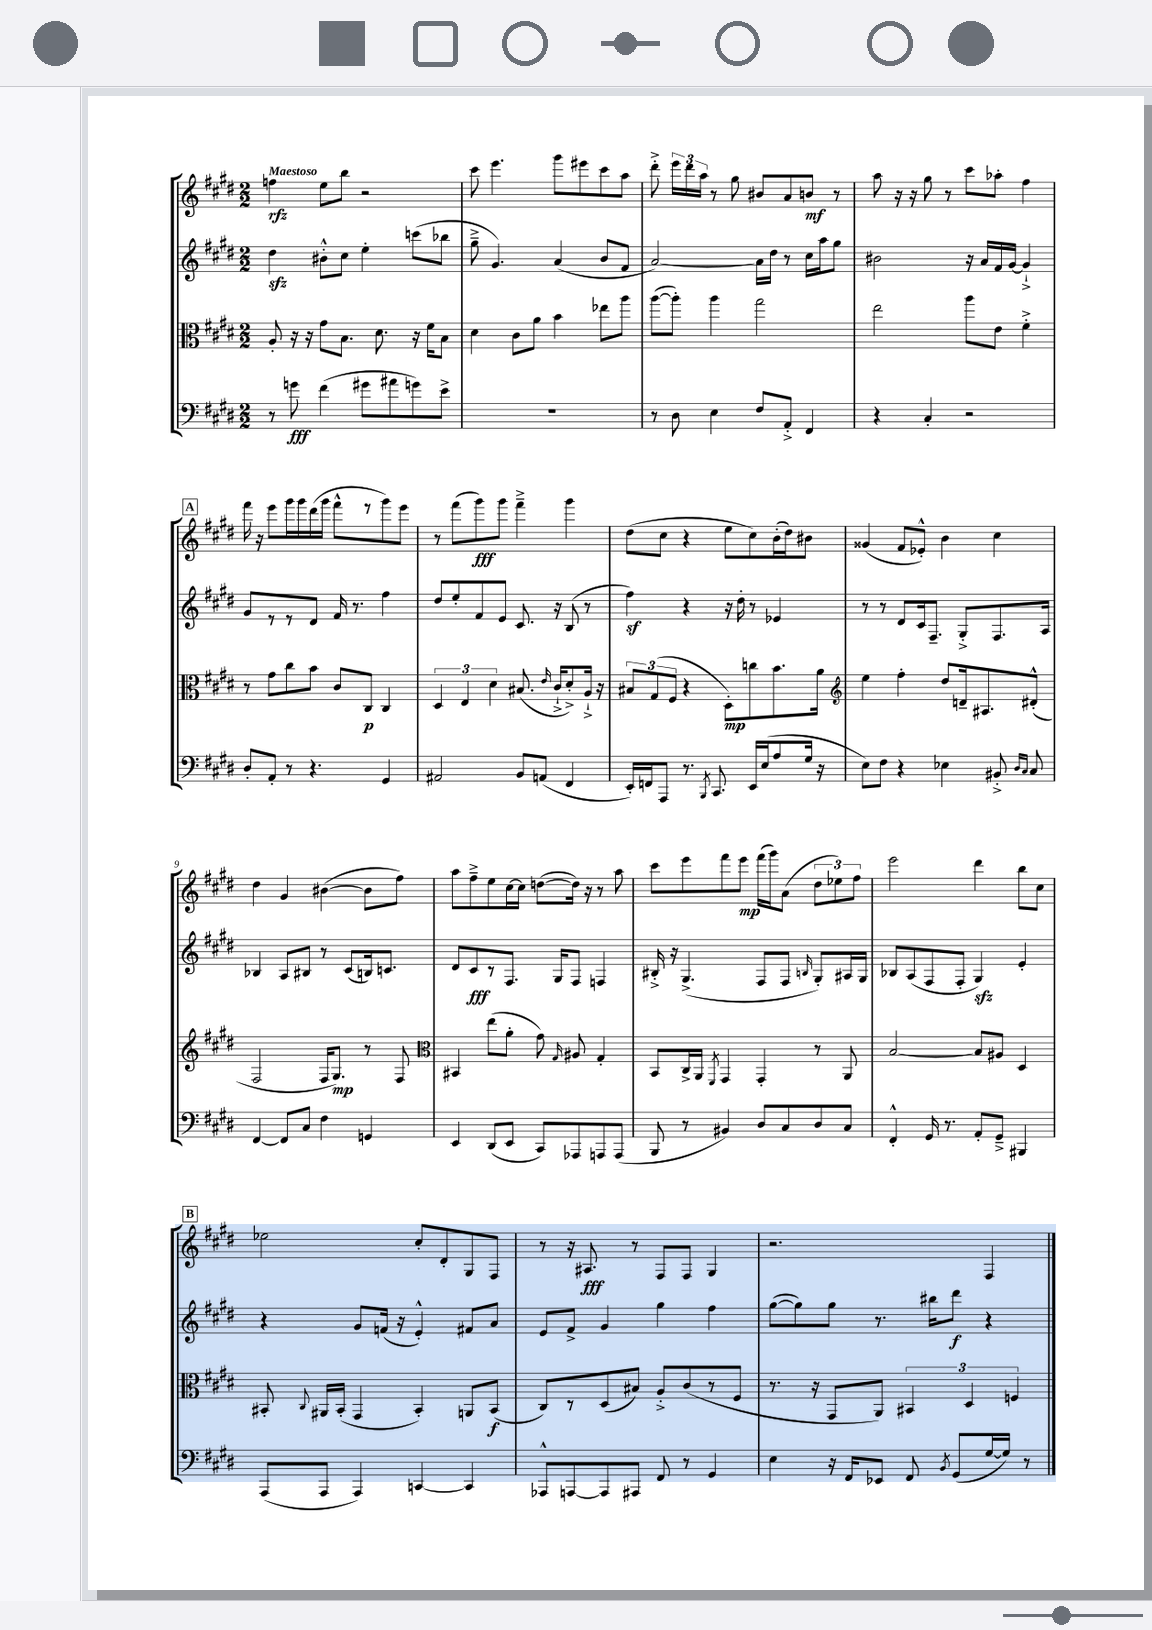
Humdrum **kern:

**kern	**kern	**kern	**kern
*staff4	*staff3	*staff2	*staff1
*clefF4	*clefC3	*clefG2	*clefG2
*k[f#c#g#d#]	*k[f#c#g#d#]	*k[f#c#g#d#]	*k[f#c#g#d#]
*M2/2	*M2/2	*M2/2	*M2/2
8r	8A'	4dd#	4ff
8g	16r	.	.
.	16r	.	.
(4f#	8g#	8b#'^^	8ee
.	8.B	8cc#	8bb
8g#	.	4ee'	2r
.	8.d#	.	.
8a#	.	.	.
8g)	16r	(8ccc	.
.	16f#	.	.
8e^	8B	8bb-	.
=	=	=	=
1r	4d#	8gg#~^	8ccc#
.	.	4.g#)	4.eee
.	8c#	.	.
.	8a	.	.
.	4b	(4a	8ggg#
.	.	.	8eee#
.	8ee-	8b	8ccc#
.	8aa	8f#	8aa
=	=	=	=
8r	([8aa	[2a)	8ddd#'^
8D#	8aa'])	.	24eee
.	.	.	24ddd#
.	.	.	24aa
4E	4aa	.	8r
.	.	.	8gg#
8F#	2gg#	16a]	8b#
.	.	16dd#	.
8AA'^	.	8r	8a
4FF#	.	16cc#	8b
.	.	16aa	.
.	.	8gg#	8r
=	=	=	=
4r	2ee	2b#	8aa
.	.	.	16r
.	.	.	16r
4C#'	.	.	8gg#
.	.	.	8r
2r	8aa	16r	8ccc#
.	.	16a	.
.	8e	16f#	8aa-'
.	.	[16g#	.
.	4f#'^	4g#`^]	4ff#
=	=	=	=
8D#'	8r	8g#	16fff#
.	.	.	16r
8AA'	8g#	8r	8eee
8r	8cc#	8r	16ggg#
.	.	.	16ggg#
4.r	8b	8d#	(16ddd#
.	.	.	16ggg#
.	8c#	16f#	8fff#^^
.	.	8.r	.
.	8C#	.	8r
4GG#	4C#	4ff#	8ggg#)
.	.	.	8eee
=	=	=	=
2AA#	6D#	8dd#	8r
.	.	8ee'	(8fff#
.	6E	.	.
.	.	8f#	8ggg#)
.	6d#	.	.
.	.	8e	8ggg#
8BB	(8.B#	8.c#	4fff#~^
(8AA	.	.	.
.	16qqe	.	.
.	16c#`^	16r	.
4FF#	8d#'^)	(8B	4ggg#
.	16A`^	8r	.
.	16r	.	.
=	=	=	=
16EE')	12B#	4ff#)	(8dd#
16FF	.	.	.
.	(12G#	.	.
8AAA	.	.	8cc#
.	12F#	.	.
8.r	4r	4r	4r
8qBBB	.	.	.
8.CC#	.	.	.
.	8D#')	16r	8ee
.	.	16dd#'	.
16EE	8cc	8r	8cc#)
(16E	.	.	.
8A	8.b	4e-	(16b'
.	.	.	16dd#)
16G#	.	.	8b#
16r	16a	.	.
=	=	=	=
*	*clefG2	*	*
8E)	4ee	8r	(4g##
8F#	.	8r	.
4r	4ff#'	8d#	8f#
.	.	16c#	8e-'^^)
.	.	8.F#~	.
4E-	8dd#	.	4b
.	16d~	8G#'^	.
.	8.A#	.	.
8BB#'^	.	8.F#	4cc#
16qqD#	.	.	.
16qqC#	.	.	.
8C#	(8d#'^^	.	.
.	.	16A	.
=	=	=	=
[4FF#	2F#	4B-	4dd#
8FF#]	.	8A	4g#
8C#	.	8B#	.
4F#	16F#	8r	([4b#
.	8.G#)	.	.
.	.	(8c#	.
4GG	8r	16B)	8b#]
.	.	8.c	.
.	8F#	.	8ff#)
=	=	=	=
*	*clefC3	*	*
4EE	4BB#	8d#	8aa
.	.	8c#	8ff#~^
(8DD#	(8ee	8r	8ee
8EE	8a'	8.F#	[16cc#
.	.	.	16cc#]
8CC#)	8g#)	.	([8dd
.	.	16G#	.
.	16qqG#	.	.
8AAA-	8A#	8F#	16dd])
.	.	.	16r
8AAA	4G#'	4F	8r
(8AAA	.	.	8aa
=	=	=	=
8BBB	8BB	16B#'^	8ccc#
.	.	16r	.
8r	16C#^	(4.G#^	8eee
.	16AA	.	.
.	8qFF#	.	.
4BB#)	4GG#	.	8fff#
.	.	.	8eee
8D#	4GG#'	8F#	(16fff#
.	.	.	16ggg#)
8C#	.	8F#	(8a
.	.	16qqB	.
8D#	8r	8G#')	12dd#
.	.	.	12ee-)
8C#	8AA	16A#	.
.	.	.	12ff#
.	.	16G#	.
=	=	=	=
4FF#'^^	[2B	8B-	2eee
.	.	(8A	.
16GG#	.	8F#	.
8.r	.	.	.
.	.	8F#'	.
8AA'	8B]	4G#)	4ddd#
8GG#~^	8A#	.	.
4BBB#	4D#	4e'	8bb
.	.	.	8cc#
=	=	=	=
(8AAA	8BB#'	4r	2ee-
.	8qqC#	.	.
8AAA	16AA#	.	.
.	(16BB#'	.	.
4AAA)	4GG#	8g#	.
.	.	(16f	.
.	.	16r	.
[4CC	4BB#')	4e'^^)	8cc#'
.	.	.	8d#'
4CC]	8AA	8f#	8G#
.	(8BB#	8a	8F#
=	=	=	=
8AAA-^^	8C#)	8e	8r
[8AAA	8r	8f#^	16r
.	.	.	8.A#
8AAA]	(8D#	4g#	.
8AAA#	8B#)	.	8r
8FF#	8A'^	4gg#	8F#
8r	(8c#	.	8F#
4GG#	8r	4ff#	4G#
.	8F#	.	.
=	=	=	=
4E	8.r	([8gg#	2.r
.	.	8gg#])	.
.	16r	.	.
16r	8GG#	8gg#	.
16FF#	.	.	.
8EE-	8AA)	8.r	.
8FF#	6BB#	.	.
.	.	16bb#	.
8qBB	.	.	.
(8GG#	.	8ddd#	.
.	6D#	.	.
[16G#	.	4r	4F#
16G#])	.	.	.
.	6F	.	.
8r	.	.	.
==	==	==	==
*-	*-	*-	*-
